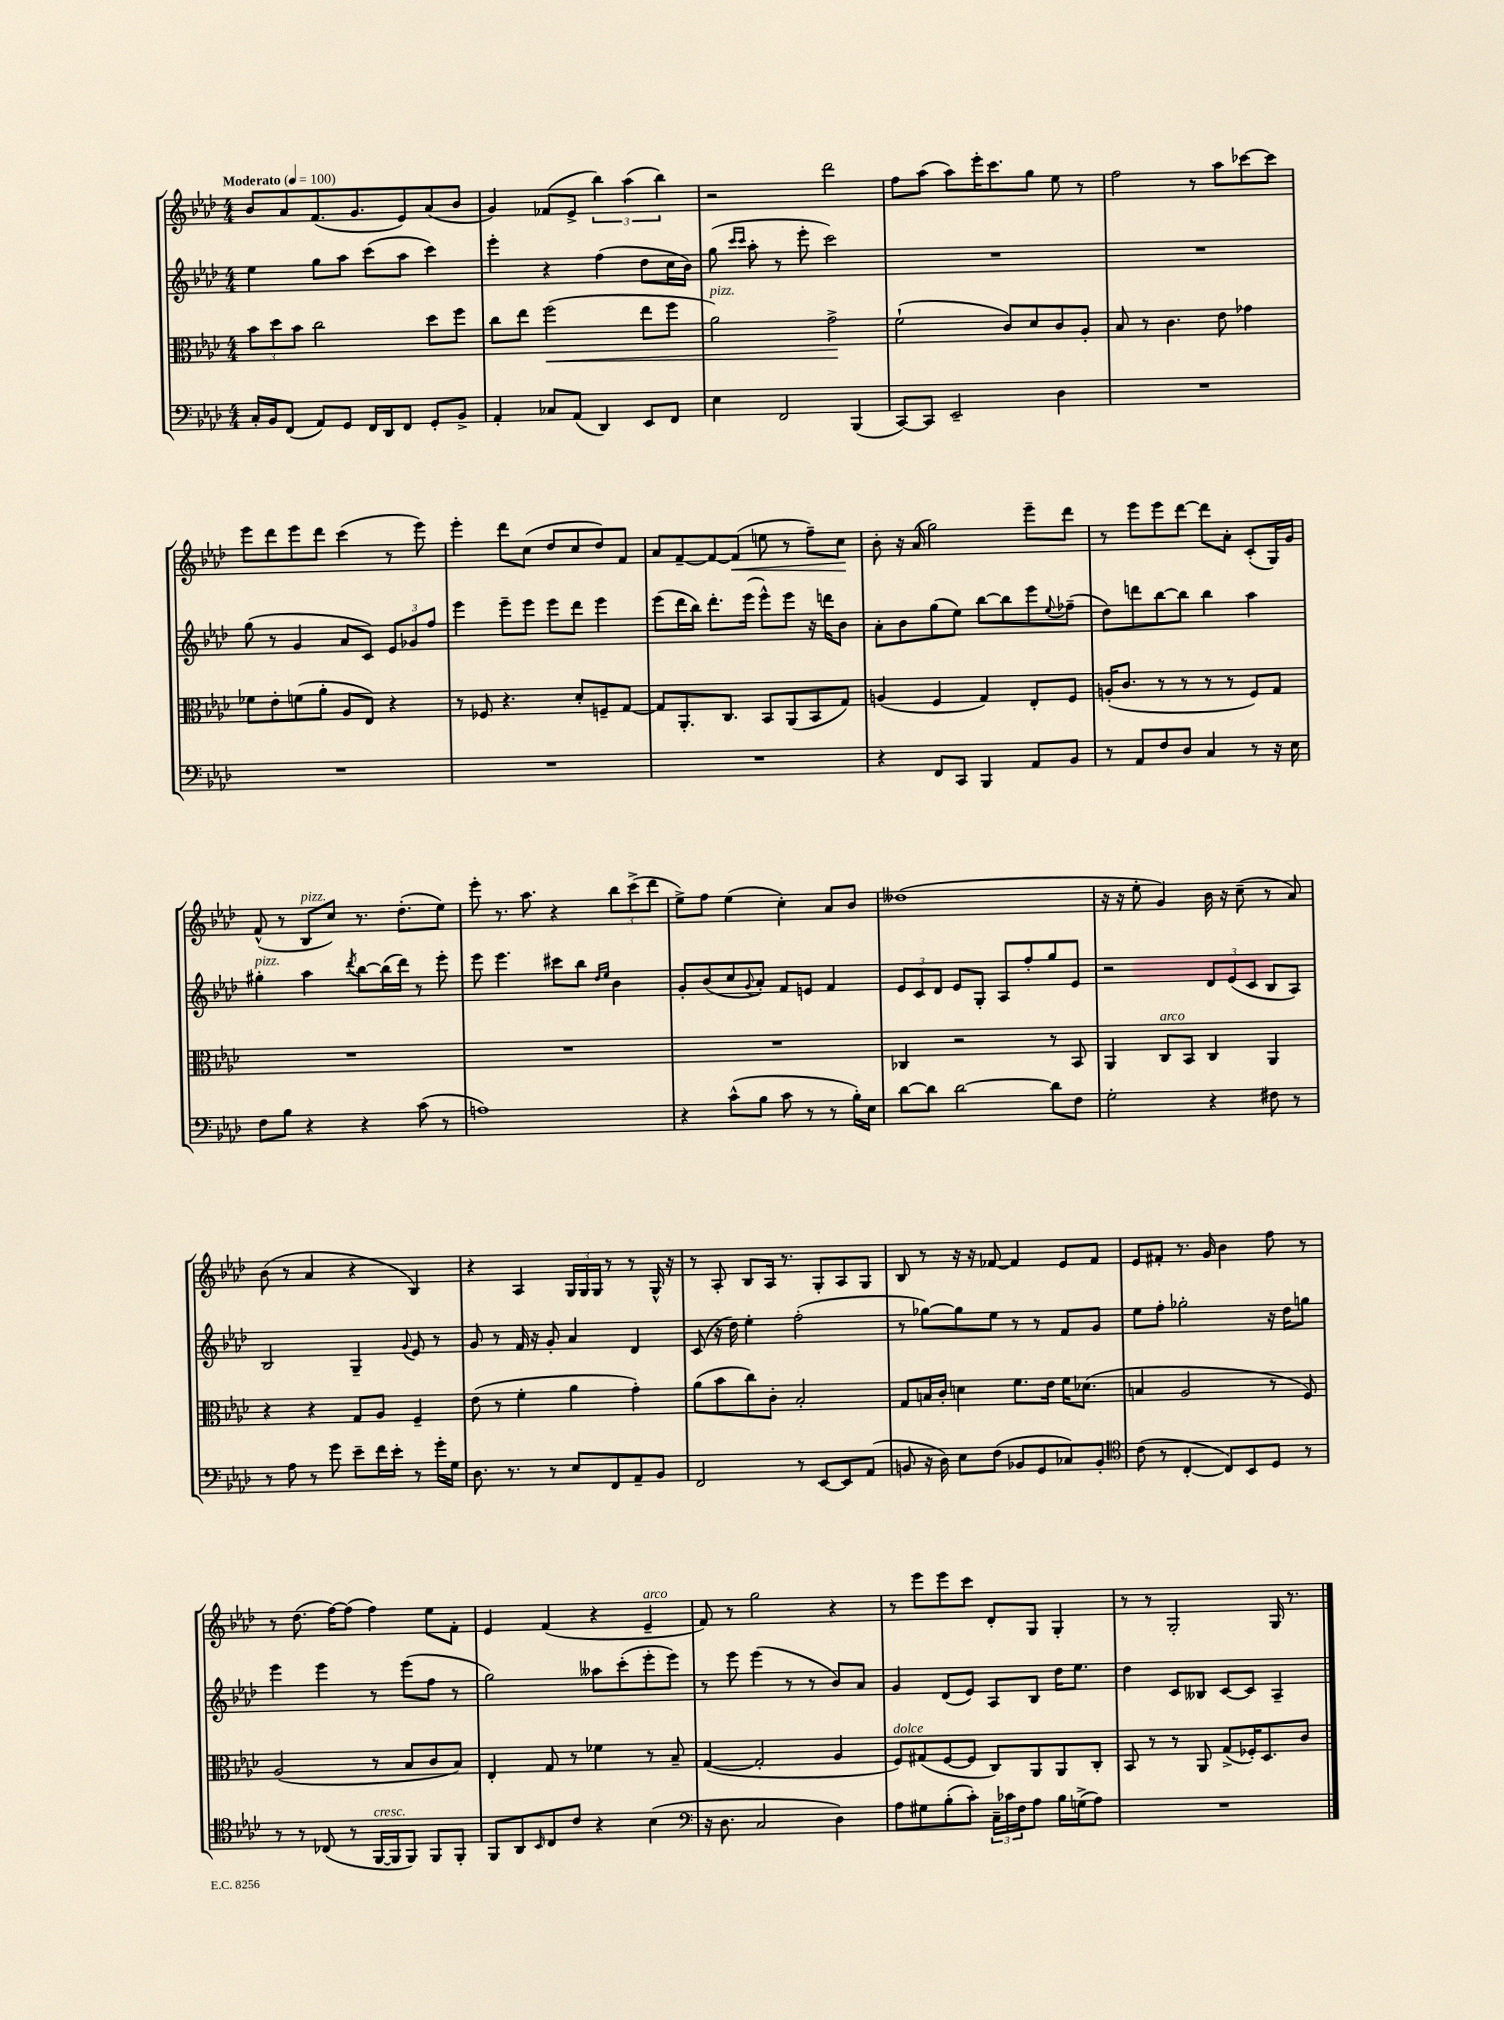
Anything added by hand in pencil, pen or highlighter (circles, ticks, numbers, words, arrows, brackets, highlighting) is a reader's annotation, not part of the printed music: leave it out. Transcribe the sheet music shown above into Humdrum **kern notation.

**kern	**kern	**kern	**kern
*staff4	*staff3	*staff2	*staff1
*clefF4	*clefC3	*clefG2	*clefG2
*k[b-e-a-d-]	*k[b-e-a-d-]	*k[b-e-a-d-]	*k[b-e-a-d-]
*M4/4	*M4/4	*M4/4	*M4/4
*MM100	*MM100	*MM100	*MM100
16C'	12b-	4ee-	8b-
16BB-	.	.	.
.	12dd-	.	.
(8FF	.	.	8a-
.	12b-	.	.
8AA-)	2cc	8gg	(8.f
8GG	.	8aa-	.
.	.	.	8.g
16FF	.	(8ccc	.
16DD-	.	.	.
8FF	.	8aa-	8e-)
8GG'	8dd-	4ccc)	(8a-
8BB-^	8ff	.	8b-
=	=	=	=
4AA-'	8cc	4eee-'	4g)
.	8ee-	.	.
8C-	(2ff	4r	(8f-
(8AA-	.	.	8e-^
4DD-)	.	(4ff	6bb-)
.	.	.	(6aa-
8EE-	8ee-	8dd-	.
.	.	.	6bb-)
8FF	8ff	16cc	.
.	.	16b-)	.
=	=	=	=
4E-	2a-)	(8gg	2r
.	.	16qqccc	.
.	.	16qqccc	.
.	.	8aa-'	.
2FF	.	8r	.
.	.	8eee-'	.
.	2g^	2ccc)	2ddd-
(4BBB-	.	.	.
=	=	=	=
[8CC)	(2f`	1r	8ff
8CC]	.	.	(8aa-
2EE-~	.	.	8aa-)
.	.	.	16eee-'
.	.	.	8.ccc
.	8c)	.	.
.	8d-	.	8gg
4D-	8c	.	8ee-
.	8A-'	.	8r
=	=	=	=
1r	8B-	1r	2ff
.	8r	.	.
.	4.c	.	.
.	.	.	8r
.	8e-	.	8aa-
.	4g-	.	[8ccc-
.	.	.	8ccc-]
=	=	=	=
1r	8f-	(8gg	8eee-
.	8e-'	8r	8ddd-
.	(8f	4g	8eee-
.	8a-'	.	8ddd-
.	8A-	8a-	(4ccc
.	8E-)	8c)	.
.	4r	12e-	8r
.	.	12g-	.
.	.	.	8eee-)
.	.	12ff	.
=	=	=	=
1r	8r	4eee-	4eee-'
.	8F-	.	.
.	4.r	8eee-~	8ddd-
.	.	8eee-	(8cc
.	.	8eee-	8dd-
.	8d-'	8ddd-	8cc
.	8F~	4eee-	8dd-)
.	[8G	.	8f
=	=	=	=
1r	8G]	(8eee-	8a-
.	8.AA-'	16ddd-	[8f~
.	.	16bb-)	.
.	.	8.ddd-'	8f_
.	8.C	.	.
.	.	.	(8f]
.	.	(16eee-	.
.	8BB-	8eee-^^)	8ee
.	(8AA-	8eee-	8r
.	8BB-	16r	8ff~)
.	.	16ddd	.
.	8G)	8b-	8cc
=	=	=	=
4r	(4A	8a-'	8b-'
.	.	8b-	16r
.	.	.	(16a-
8FF	4F	(8gg	2gg)
8CC	.	8ee-)	.
4BBB-	4G)	[8bb-	.
.	.	8bb-]	.
8AA-	8E-'	8eee-	8eee-~
.	.	8qqee-	.
8BB-	8F	(8ff-~	8ddd-
=	=	=	=
8r	(16A'	8dd-)	8r
.	8.c	.	.
8AA-	.	8ddd	8eee-
8F	8r	[8bb-	8eee-
8D-	8r	8bb-]	[8ddd-
4C	8r	4bb-	8ddd-]
.	8r	.	8a-'
8r	8F)	4aa-	(8c'
16r	8G	.	16G)
16E-	.	.	16g
=	=	=	=
8F	1r	4gg#'	(8f^^
8B-	.	.	8r
4r	.	4aa-	8B-
.	.	.	8cc)
.	.	8qddd-	.
4r	.	[8bb-	8.r
.	.	(16bb-]	.
.	.	16ddd-)	(8.dd-'
(8c	.	8r	.
8r	.	8eee-'	8ee-)
=	=	=	=
1A)	1r	8eee-	8eee-'
.	.	4.eee-	8.r
.	.	.	8.aa-
.	.	8ccc#	4r
.	.	8bb-	.
.	.	16qqdd-	.
.	.	16qqee-	.
.	.	4b-	12bb-
.	.	.	(12ccc^
.	.	.	12ddd-
=	=	=	=
4r	1r	8g'	8ee-^)
.	.	(8b-	8ff
(8c^^	.	8cc	(4ee-
.	.	8qqg	.
8B-	.	8a-')	.
8c	.	8f	4cc')
8r	.	8e	.
8r	.	4f	8a-
16B-')	.	.	8b-
16E-	.	.	.
=	=	=	=
[8d-	4C-	12e-	(1dd--
.	.	12c	.
8d-]	.	.	.
.	.	12d-	.
[2d-	2r	8e-	.
.	.	8G'	.
.	.	8A-	.
.	.	8ff'	.
8d-]	8r	8gg	.
8F	8BB-	8e-	.
=	=	=	=
2G'	4AA-	2r	16r
.	.	.	16r
.	.	.	8ee-'
.	8C	.	4g)
.	8BB-	.	.
4r	4C	12d-	16b-
.	.	.	16r
.	.	(12e-	.
.	.	.	(8cc~
.	.	12c	.
8F#	4AA-	8B-	8r
8r	.	8A-)	8a-)
=	=	=	=
8r	4r	2B-	(8b-
8A-	.	.	8r
8r	4r	.	4a-
8g	.	.	.
8e-~	8G	4G~	4r
16f	8A-	.	.
16e-'	.	.	.
.	.	8qqg	.
8r	4F~	8e-	4B-)
16g'	.	8r	.
16G	.	.	.
=	=	=	=
8.D-	(8e-	8g	4r
.	8r	8r	.
8.r	.	.	.
.	4f'	16f	4A-
.	.	16r	.
8r	.	8g'	.
8E-	4a-	4a-	24G
.	.	.	24G
.	.	.	24G
8FF	.	.	8r
8AA-~	4g')	4d-	8r
8BB-	.	.	16G^^
.	.	.	16r
=	=	=	=
2FF	(8a-	(8c	8r
.	8b-	16r	8A-'
.	.	16dd-)	.
.	8cc)	4ee-'	8B-
.	8c'	.	16A-
.	.	.	8.r
8r	2B-'	(2ff'	.
[8EE-	.	.	8G'
8EE-]	.	.	8A-
(8AA-	.	.	8G
=	=	=	=
8BB	8G	8r	8B-
16r	16B	[8gg-)	8r
16D-)	16c'	.	.
8E-	4d	8gg-]	16r
.	.	.	16r
(8F	.	8ee-	[8f-
8BB-	8.f	8r	4f-]
8GG	.	8r	.
.	16e-	.	.
8C-)	16f	8f	8e-
.	(8.d-	.	.
8BB-'	.	8g	8f-
=	=	=	=
*clefC4	*	*	*
(8c	4B	8ee-	8e-
8r	.	8ff'	8f#'
[4C'	2A-	2gg-'	8.r
.	.	.	16g
8C])	.	.	4b-
8BB-	.	.	.
8D-	8r	16r	8ff
.	.	16dd-	.
8r	8F)	8gg	8r
=	=	=	=
8r	(2A-	4eee-	8r
8r	.	.	(8.dd-
(8C-	.	4eee-	.
.	.	.	[16ff)
8r	.	.	(8ff]
[16FF	8r	8r	4ff)
16FF]	.	.	.
8FF)	8B-	(8eee-	.
8FF	8c	8ff	8ee-
8FF'	8B-)	8r	8f'
=	=	=	=
8FF	4E-'	2gg)	4e-
8AA-	.	.	.
16qqBB-	.	.	.
8C	8G	.	(4f
8c	8r	.	.
4r	4f-	8aa--	4r
.	.	(8ccc'	.
(4B-	8r	8eee-'	4e-~
.	8B-~	8eee-)	.
=	=	=	=
*clefF4	*	*	*
16r	([4G	8r	8f)
8.D-	.	.	.
.	.	8eee-	8r
2C	2G']	(4eee-	2gg
.	.	8r	.
.	.	8r	.
4D-)	4A-	8b-)	4r
.	.	8a-	.
=	=	=	=
8A-	8F)	4g	8r
8G#	(8G#	.	8eee-
(8B-'	[8F	(8d-	8eee-
8c')	8F]	8e-)	8ccc
24C~	8C)	8A-	8d-'
24c-	.	.	.
24F	.	.	.
8A-	8AA-	8B-	8G
16B-	8AA-	16dd-	4G'
(16G^	.	8.ee-	.
8A-)	8C'	.	.
=	=	=	=
1r	8BB-	4dd-	8r
.	8r	.	8r
.	8r	8c	2G'
.	8AA-	8B--	.
.	(8G^	[8c	.
.	16F-')	8c]	.
.	8.D-	.	.
.	.	4A-~	16G
.	.	.	8.r
.	8c	.	.
==	==	==	==
*-	*-	*-	*-
